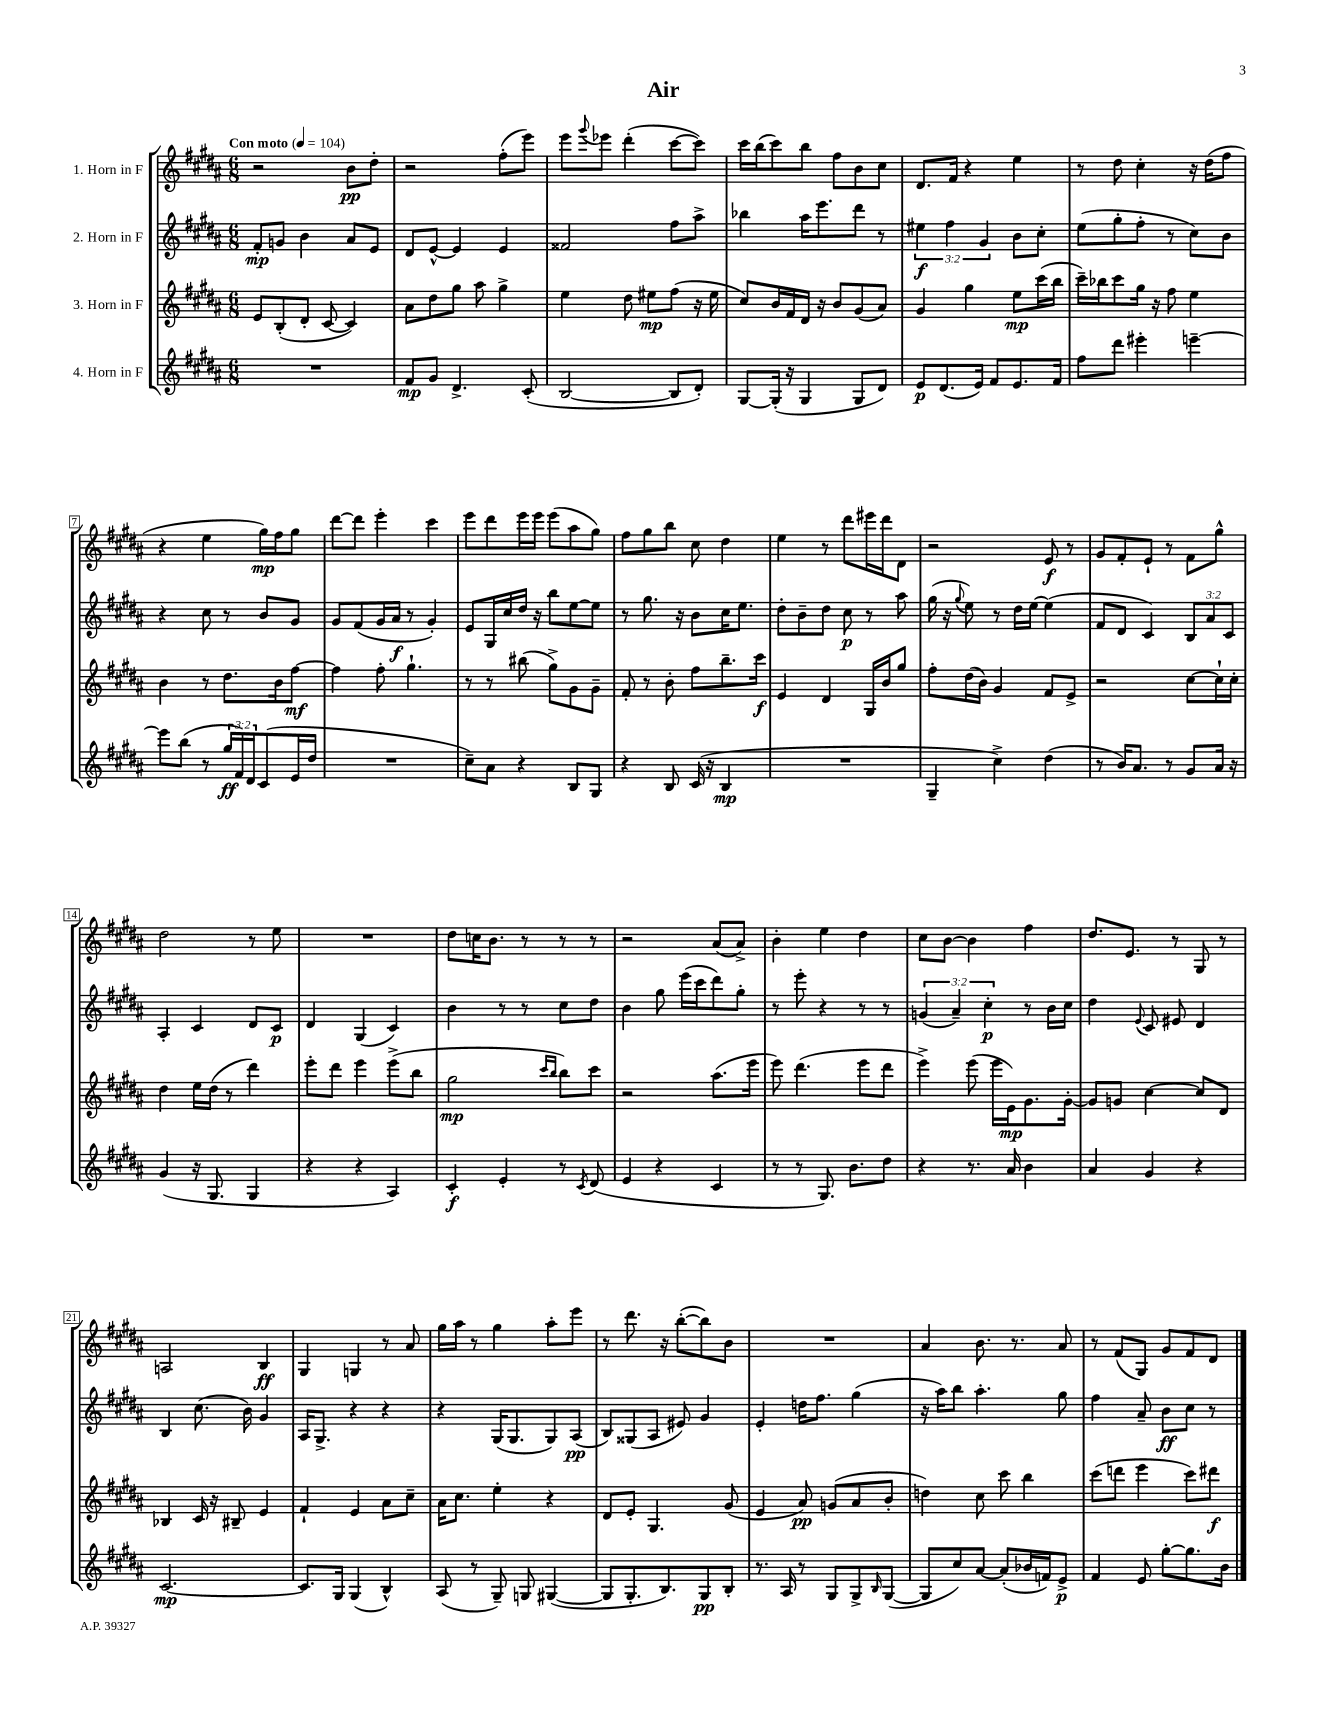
\header { title = "Air" }
<<
\new StaffGroup <<
\new Staff = "s0" \with { instrumentName = "1. Horn in F" } {
    \clef treble \key b \major \numericTimeSignature \time 6/8 \tempo "Con moto" 4 = 104
    r2 b'8\pp dis''8-. |
    r2 fis''8-.( e'''8) |
    e'''8 \appoggiatura { gis'''8 } ees'''8 dis'''4-.( cis'''8~ cis'''8) |
    cis'''16 b''16( cis'''8) b''8 fis''8 b'8 cis''8 |
    dis'8. fis'16 r4 e''4 |
    r8 dis''8 cis''4-. r16 dis''16( fis''8 |
    r4 e''4 gis''16\mp) fis''16 gis''8 |
    dis'''8~ dis'''8 e'''4-. cis'''4 |
    e'''8 dis'''8 e'''16 e'''16 e'''8( ais''8 gis''8) |
    fis''8 gis''8 b''8 cis''8 dis''4 |
    e''4 r8 dis'''8 eis'''16 dis'''16 dis'8 |
    r2 e'8\f r8 |
    gis'8 fis'8-. e'8-! r8 fis'8 gis''8-^ |
    dis''2 r8 e''8 |
    R2. |
    dis''8 c''16 b'8. r8 r8 r8 |
    r2 ais'8( ais'8->) |
    b'4-. e''4 dis''4 |
    cis''8 b'8~ b'4 fis''4 |
    dis''8. e'8. r8 gis8 r8 |
    a2 b4\ff |
    gis4 g4 r8 ais'8 |
    gis''16 ais''16 r8 gis''4 ais''8-. e'''8 |
    r8 dis'''8. r16 b''8~-.( b''8) b'8 |
    R2. |
    ais'4 b'8. r8. ais'8 |
    r8 fis'8( gis8) gis'8 fis'8 dis'8 \bar "|." |
}
\new Staff = "s1" \with { instrumentName = "2. Horn in F" } {
    \clef treble \key b \major \numericTimeSignature \time 6/8 \override Staff.TupletNumber.text = #tuplet-number::calc-fraction-text
    fis'8-.\mp g'8 b'4 ais'8 e'8 |
    dis'8 e'8~-^ e'4 e'4 |
    fisis'2 fis''8 ais''8-> |
    bes''4 ais''16 e'''8. dis'''8 r8 |
    \tuplet 3/2 { eis''4\f fis''4 gis'4 } b'8 cis''8-. |
    e''8( gis''8-. fis''8-. r8 cis''8) b'8 |
    r4 cis''8 r8 b'8 gis'8 |
    gis'8 fis'8( gis'16 ais'16\f r8 gis'4-.) |
    e'8 gis16 cis''16 dis''16 r16 b''8 e''8~ e''8 |
    r8 gis''8. r16 b'8 cis''16 e''8. |
    dis''8-. b'8-- dis''8 cis''8\p r8 ais''8 |
    gis''16( r16 \appoggiatura { gis''8 } e''8) r8 dis''16 e''16~ e''4( |
    fis'8 dis'8 cis'4) \tuplet 3/2 { b8 ais'8 cis'8 } |
    ais4-. cis'4 dis'8 cis'8\p |
    dis'4 gis4( cis'4) |
    b'4 r8 r8 cis''8 dis''8 |
    b'4 gis''8 e'''16( cis'''16 dis'''8) gis''8-. |
    r8 e'''8-. r4 r8 r8 |
    \tuplet 3/2 { g'4( ais'4--) cis''4-.\p } r8 b'16 cis''16 |
    dis''4 \appoggiatura { e'8 } cis'8 eis'8 dis'4 |
    b4 cis''8.( b'16) gis'4 |
    ais16 gis8.-> r4 r4 |
    r4 gis16( gis8. gis8) ais8\pp( |
    b8) gisis8( ais8 eis'8) gis'4 |
    e'4-. d''16 fis''8. gis''4( |
    r16 ais''16) b''8 ais''4.-. gis''8 |
    fis''4 ais'8-- b'8\ff cis''8 r8 \bar "|." |
}
\new Staff = "s2" \with { instrumentName = "3. Horn in F" } {
    \clef treble \key b \major \numericTimeSignature \time 6/8
    e'8 b8-.( dis'8-. cis'8~ cis'4) |
    ais'8 dis''8 gis''8 ais''8 gis''4-> |
    e''4 dis''8 eis''8\mp fis''8( r16 eis''16 |
    cis''8) b'16 fis'16 dis'16 r16 b'8 gis'8( ais'8) |
    gis'4 gis''4 e''8\mp cis'''16( b''16 |
    cis'''16--) bes''16 cis'''8 gis''16 r16 fis''8 e''4 |
    b'4 r8 dis''8. b'16 fis''8~\mf |
    fis''4 fis''8-. gis''4.-! |
    r8 r8 bis''8( gis''8->) gis'8 gis'8-- |
    fis'8-. r8 b'8-. fis''8 b''8.-- cis'''16\f |
    e'4 dis'4 gis16 b'16 gis''8 |
    fis''8-. dis''16( b'16) gis'4 fis'8 e'8-> |
    r2 cis''8~ cis''16-! cis''16-. |
    dis''4 e''16 dis''16( r8 dis'''4) |
    e'''8-. dis'''8 e'''4 e'''8->( b''8 |
    gis''2\mp \grace { cis'''16 b''16 } b''8) cis'''8 |
    r2 ais''8.( e'''16 |
    e'''8) dis'''4.( e'''8 dis'''8 |
    e'''4->) e'''8( e'''16 e'16\mp) gis'8. gis'16~-. |
    gis'8 g'8 cis''4~ cis''8 dis'8 |
    bes4 cis'16 r16 bis8-- e'4 |
    fis'4-! e'4 ais'8 cis''8-- |
    ais'16 cis''8. e''4-. r4 |
    dis'8 e'8-. gis4. gis'8( |
    e'4 ais'8\pp) g'8( ais'8 b'8-. |
    d''4) cis''8 cis'''8 b''4 |
    cis'''8( d'''8 e'''4 cis'''8) dis'''8\f \bar "|." |
}
\new Staff = "s3" \with { instrumentName = "4. Horn in F" } {
    \clef treble \key b \major \numericTimeSignature \time 6/8 \override Staff.TupletNumber.text = #tuplet-number::calc-fraction-text
    R2. |
    fis'8\mp gis'8 dis'4.-> cis'8-.( |
    b2~ b8 dis'8-.) |
    gis8~ gis16-.( r16 gis4 gis8 dis'8) |
    e'8\p dis'8.( e'16) fis'8 e'8. fis'16 |
    fis''8 dis'''8 eis'''4-. e'''4~-- |
    e'''8 b''8( r8 \tuplet 3/2 { gis''16\ff fis'16) dis'16 } cis'8( e'16 dis''16 |
    R2. |
    cis''8--) ais'8 r4 b8 gis8 |
    r4 b8 cis'16( r16 b4\mp |
    R2. |
    gis4-- cis''4->) dis''4( |
    r8 b'16) ais'8. r8 gis'8 ais'16 r16 |
    gis'4( r16 gis8. gis4 |
    r4 r4 ais4) |
    cis'4-.\f e'4-. r8 \acciaccatura { cis'8 } dis'8( |
    e'4 r4 cis'4 |
    r8 r8 gis8.) b'8. dis''8 |
    r4 r8. ais'16 b'4 |
    ais'4 gis'4 r4 |
    cis'2.~\mp |
    cis'8. gis16 gis4( b4-^) |
    ais8( r8 gis8--) g8 gis4~( |
    gis8 gis8.-. b8.) gis8\pp b8-. |
    r8. ais16 r8 gis8 gis8-> \grace { b16 } gis8~( |
    gis8 cis''8) ais'8~ ais'8-.( bes'16 f'16) e'8->\p |
    fis'4 e'8 gis''8~-. gis''8. b'16 \bar "|." |
}
>>
>>
\layout { \context { \Score \override BarNumber.stencil = #(make-stencil-boxer 0.1 0.3 ly:text-interface::print) } }
